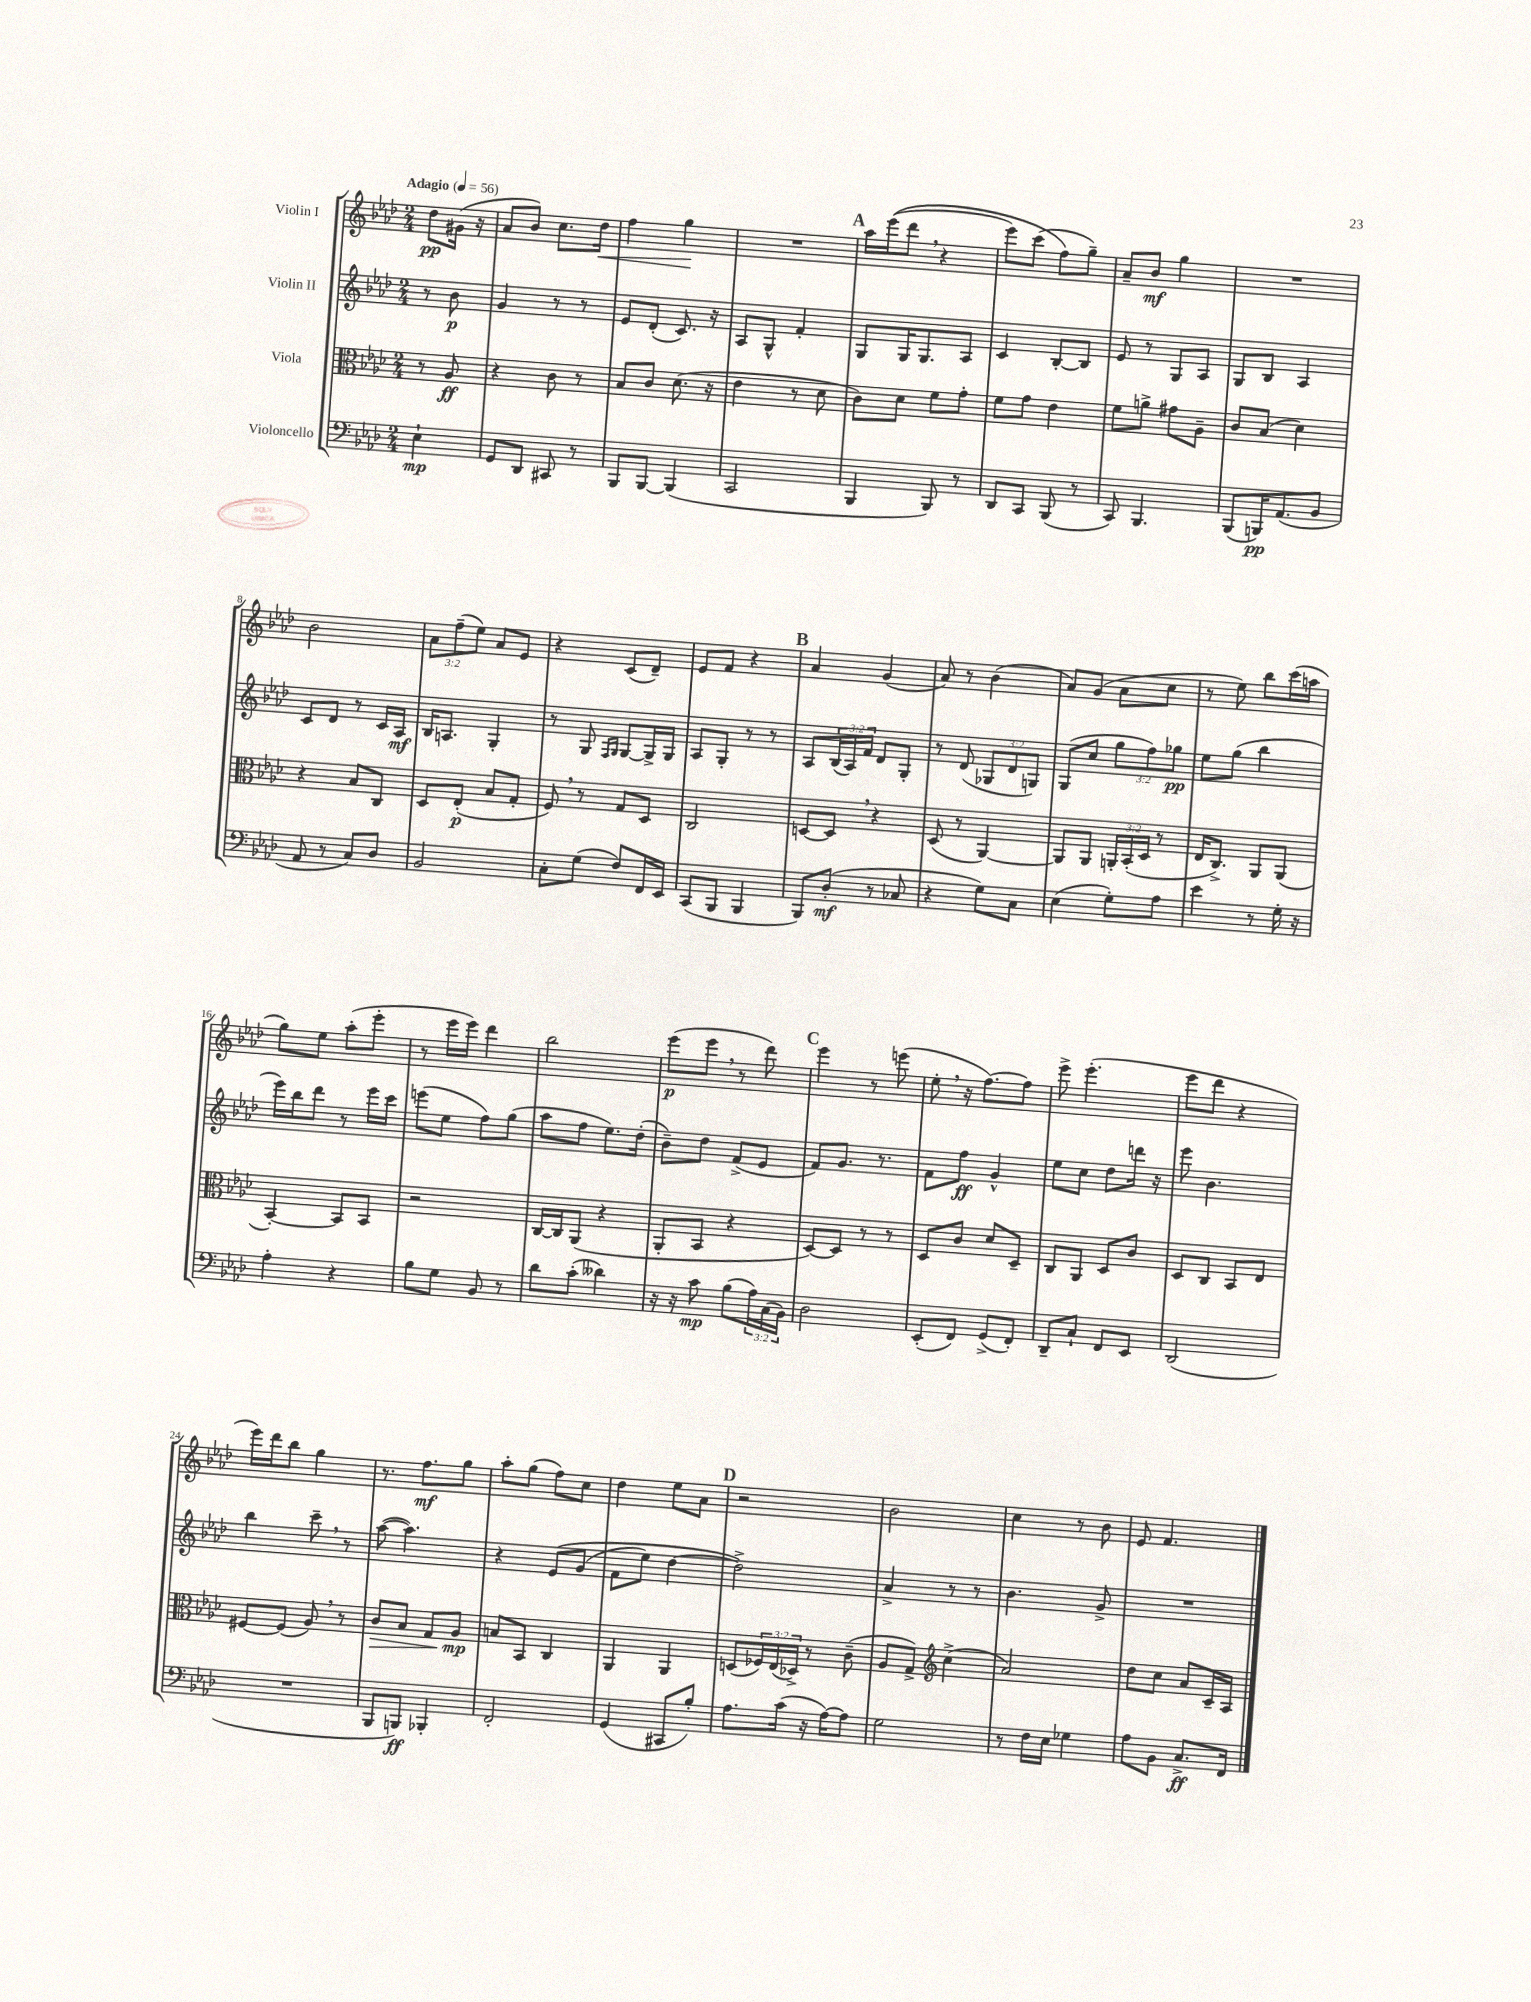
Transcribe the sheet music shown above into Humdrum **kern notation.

**kern	**kern	**kern	**kern
*staff4	*staff3	*staff2	*staff1
*clefF4	*clefC3	*clefG2	*clefG2
*k[b-e-a-d-]	*k[b-e-a-d-]	*k[b-e-a-d-]	*k[b-e-a-d-]
*M2/4	*M2/4	*M2/4	*M2/4
*MM56	*MM56	*MM56	*MM56
4E-`	8r	8r	8dd-
.	8A-	8b-	(16g#
.	.	.	16r
=	=	=	=
8GG	4r	4g	8a-
8DD-	.	.	8b-)
8CC#	8c	8r	8.cc
8r	8r	8r	.
.	.	.	16dd-
=	=	=	=
8BBB-	8B-	8e-	4ff
[8BBB-	8c	(8d-'	.
(4BBB-]	(8.d-	8.c)	4gg
.	16r	16r	.
=	=	=	=
2CC	4e-	8A-	2r
.	.	8G^^	.
.	8r	4f'	.
.	8d-	.	.
=	=	=	=
4BBB-	8c)	8G	16aa-
.	.	.	&((16eee-
.	8d-	16G	8ddd-
.	.	8.G	.
8BBB-)	8f	.	4r
8r	8g'	8A-	.
=	=	=	=
8DD-	8f	4c	8eee-)
8CC	8g	.	(8ccc
(8BBB-	4e-	[8B-'	8ff&)
8r	.	8B-]	8gg~)
=	=	=	=
8CC)	8f	8e-	8a-~
4.BBB-	8a^	8r	8b-
.	8g#	8G	4gg
.	8A-~	8A-	.
=	=	=	=
(8BBB-	8c	8G	2r
16BBB)	(8B-	8B-	.
(8.AA-	.	.	.
.	4d-)	4A-	.
8BB-	.	.	.
=	=	=	=
8AA-	4r	8c	2b-
8r	.	8d-	.
8C)	8B-	8r	.
8D-	8C	16c	.
.	.	16A-	.
=	=	=	=
2BB-	8D-	16B-	12a-
.	.	8.A	.
.	.	.	(12ff~
.	(8E-'	.	.
.	.	.	12ee-)
.	8B-	4G'	8a-
.	8G'	.	8e-
=	=	=	=
8C'	8F)	8r	4r
(8G	8r	8G	.
.	.	16qqF	.
.	.	16qqG	.
8F)	8G	[8G	(8c
16FF	8D-	16G^]	8d-~)
16EE-	.	16G	.
=	=	=	=
(8CC	2C	8A-	8e-
8BBB-	.	8G'	8f
4BBB-	.	8r	4r
.	.	8r	.
=	=	=	=
8BBB-)	[8D	8A-	4a-
(8D-'	8D]	(24B-	.
.	.	24A-)	.
.	.	24f	.
8r	4r	8d-	(4g
8C-	.	8G'	.
=	=	=	=
4r	(8D-	8r	8a-)
.	8r	(8d-	8r
8G)	[4AA-)	12G-	(4b-
.	.	12d-	.
8C	.	.	.
.	.	12G)	.
=	=	=	=
(4E-	8AA-]	(8G	8a-)
.	8AA-	8cc	(8g
8G')	24AA'	12gg	8a-
.	(24BB-'	.	.
.	24D-	12ff)	.
8A-	8r	.	8cc
.	.	12gg-	.
=	=	=	=
4e-	16E-	8ee-	8r
.	8.C^)	.	.
.	.	(8gg	8ee-)
8r	8AA-	4bb-	8bb-
16G'	(8AA-	.	(16ccc
16r	.	.	16aa
=	=	=	=
4A-'	[4BB-')	16eee-)	8gg)
.	.	16bb-	.
.	.	8ddd-	8ee-
4r	8BB-]	8r	(8aa-'
.	8BB-	16eee-	8eee-'
.	.	16ccc	.
=	=	=	=
8B-	2r	(8eee	8r
8G	.	8ee-	16eee-
.	.	.	16eee-)
8BB-	.	8ff)	4ddd-
8r	.	(8gg	.
=	=	=	=
8d-	[16C	8aa-	2bb-
.	16C]	.	.
(8c'	(8AA-	8ff	.
4d--)	4r	8.ee-)	.
.	.	(16dd-'	.
=	=	=	=
16r	8AA-'	8b-~)	(8eee-
16r	.	.	.
8c	8BB-	8dd-	8eee-
(8B-	4r	(8f^	8r
24A-)	.	8e-	8ddd-)
(24C	.	.	.
24BB-)	.	.	.
=	=	=	=
2D-	[8D-)	8f)	4eee-
.	8D-]	8.g	.
.	8r	.	8r
.	.	8.r	.
.	8r	.	(8eee
=	=	=	=
(8EE-'	8D-	8f	8ee-'
8FF)	8c	8ff	16r
.	.	.	[8.ff)
(8GG^	8d-	4g^^	.
8FF')	8D-~	.	8ff]
=	=	=	=
8DD-~	8C	8ee-	8eee-^
8C`	8AA-	8cc	(4.eee-'
8FF	8D-	8dd-	.
8EE-	8c	16ddd	.
.	.	16r	.
=	=	=	=
(2DD-	8D-	8eee-	8eee-
.	8C	4.b-	8ddd-
.	8BB-	.	4r
.	8E-	.	.
=	=	=	=
2r	[8F#	4bb-	16eee-)
.	.	.	16ddd-
.	(8F#]	.	8bb-
.	8A-)	8ccc~	4gg
.	8r	8r	.
=	=	=	=
8BBB-	8c	([8aa-	8.r
8BBB)	8B-	4.aa-])	.
.	.	.	8.ff
4BBB-'	8G	.	.
.	8A-	.	8gg
=	=	=	=
2FF'	8B	4r	8aa-'
.	8BB-	.	(8gg
.	4C	&(8e-	8ff)
.	.	(8g	8cc
=	=	=	=
(4GG	4AA-	8f	4dd-
.	.	8ee-)	.
8CC#	4AA-	[4dd-	8ee-
8B-')	.	.	8a-
=	=	=	=
8.A-	(8D	2dd-^]&)	2r
.	24F-)	.	.
.	(24E-	.	.
(16c	.	.	.
.	24D-^)	.	.
16r	8r	.	.
[16A-)	.	.	.
8A-]	(8c~	.	.
=	=	=	=
2G	8A-	4a-^	2b-
.	8G^)	.	.
*	*clefG2	*	*
.	(4cc^	8r	.
.	.	8r	.
=	=	=	=
8r	2a-)	4.b-	4cc
16F	.	.	.
16E-	.	.	.
4G-	.	.	8r
.	.	8g^	8b-
=	=	=	=
8A-	8dd-	2r	8e-
8BB-	8cc	.	4.f
8.C^	8a-	.	.
.	16c~	.	.
16FF	16A-	.	.
==	==	==	==
*-	*-	*-	*-
